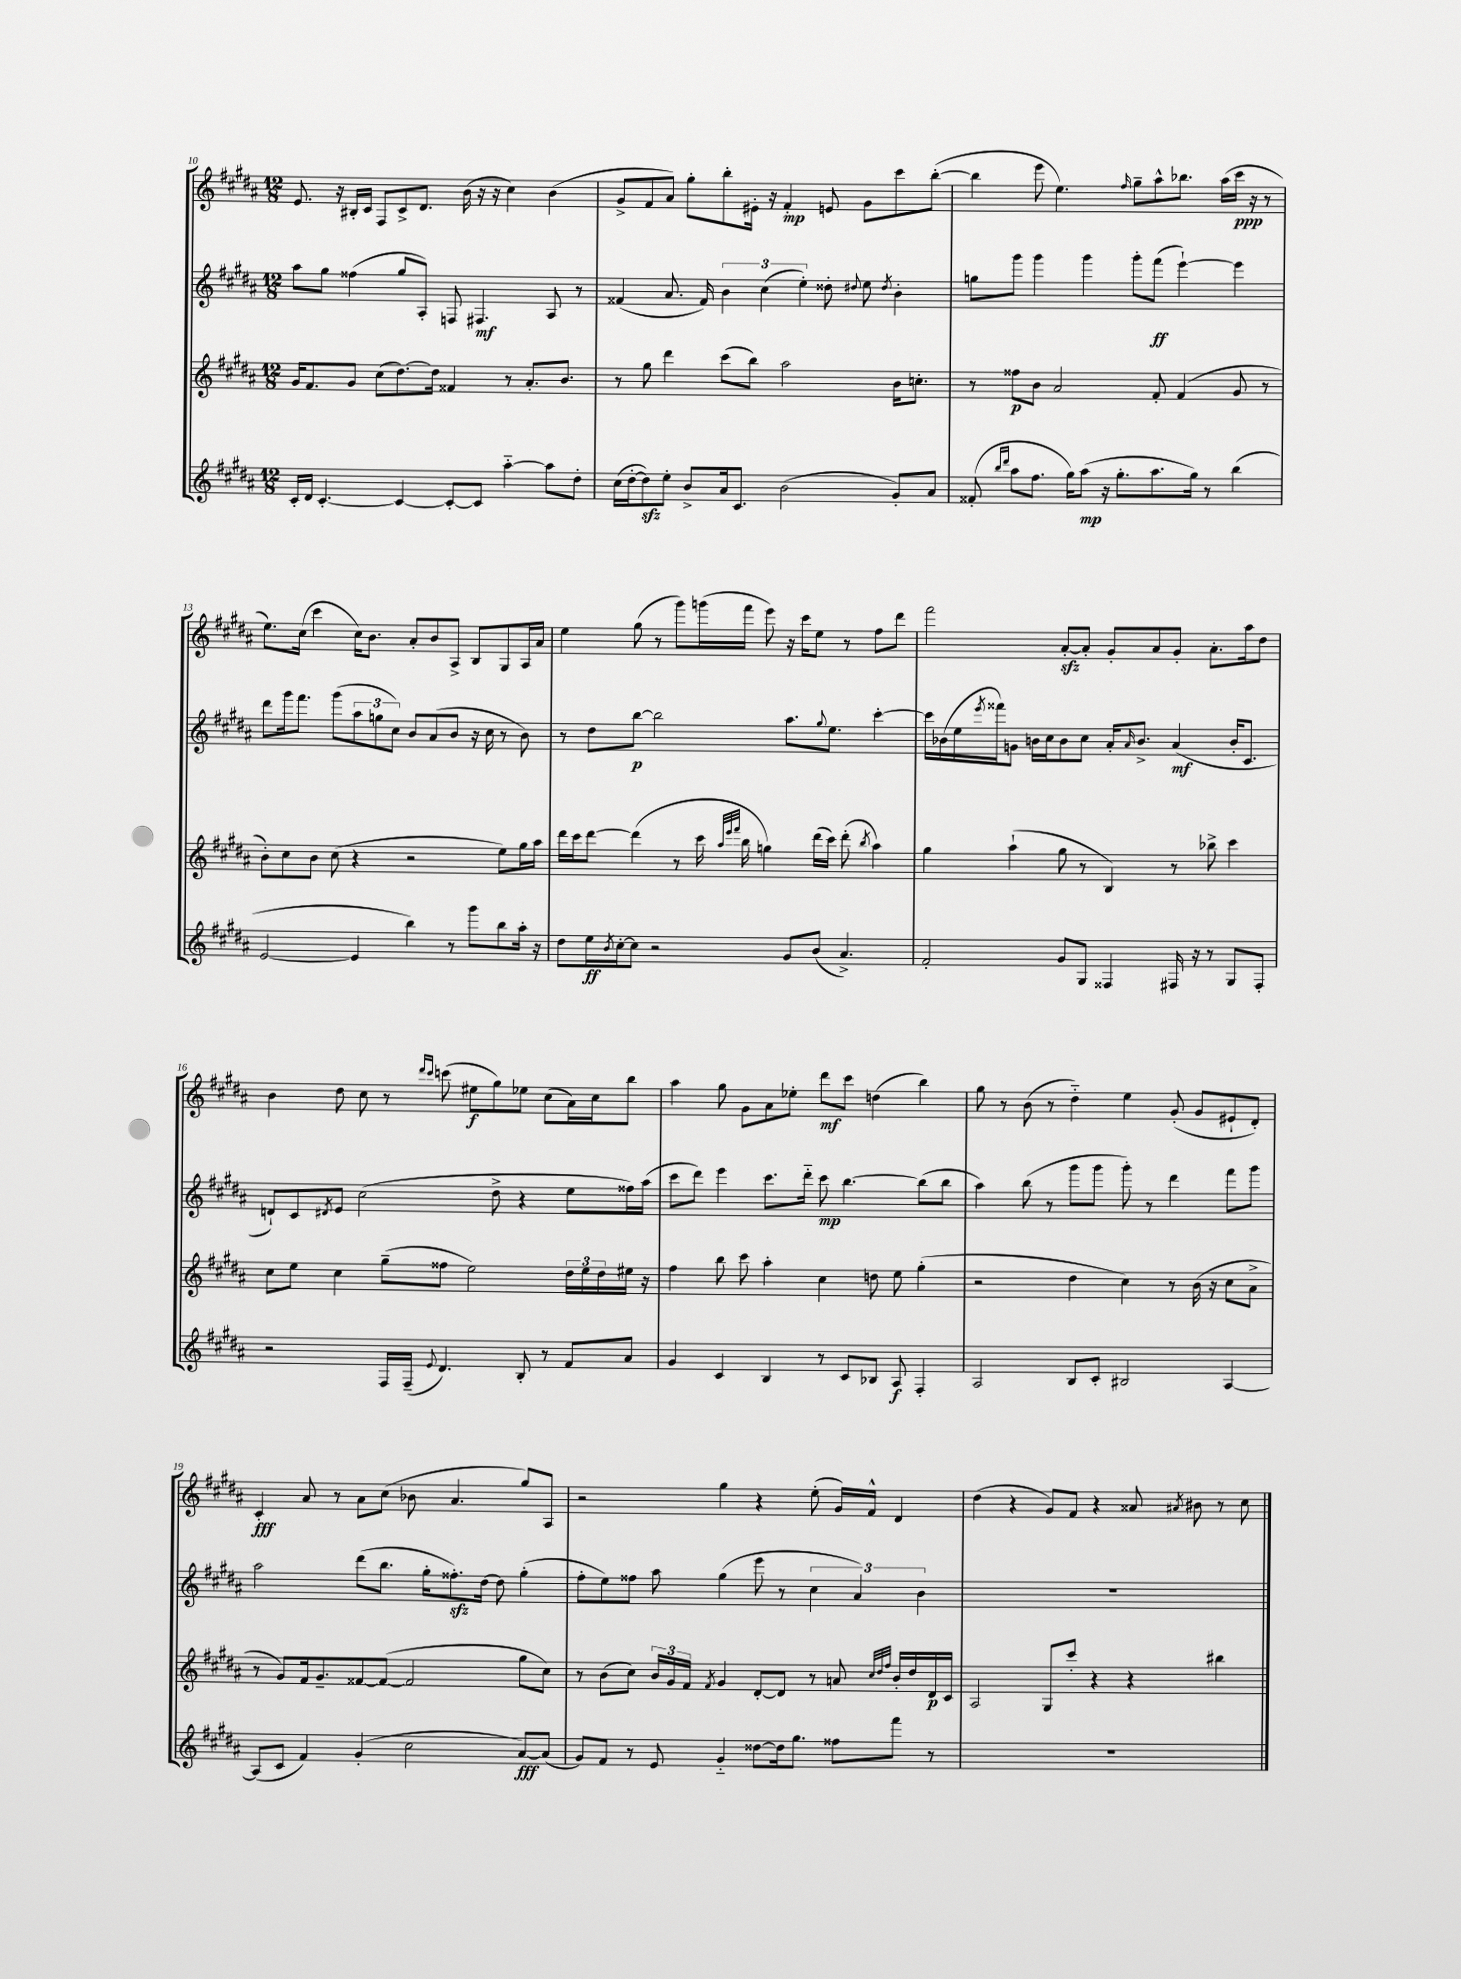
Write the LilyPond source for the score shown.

<<
\new StaffGroup <<
\new Staff = "s0" {
    \clef treble \key b \major \numericTimeSignature \time 12/8
    e'8. r16 bis16-. cis'16 fis8 cis'8-> dis'8. b'16( r16 r16 cis''4) b'4( |
    gis'8-> fis'8 ais'8) gis''8-. b''8-. eis'16-. r16 fis'4-.\mp e'8 gis'8 cis'''8 b''8~-.( |
    b''4 e'''8 e''4.) \grace { fis''16 } gis''8-- ais''8-^ bes''8. ais''16( cis'''16\ppp r16 r8 |
    e''8.) cis''16( cis'''4 cis''16) b'8. ais'8-. b'8 ais8-> b8 gis8 ais16 ais'16 |
    e''4 gis''8( r8 gis'''8) g'''16( fis'''16 e'''8) r16 cis'''16 e''8 r8 fis''8 dis'''8 |
    fis'''2 ais'8~-.\sfz ais'8-. gis'8-. ais'8 gis'8-. ais'8.-. ais''16 dis''8 |
    b'4 dis''8 cis''8 r8 \grace { dis'''16 cis'''16 } c'''8( eis''8\f gis''8) ees''8 cis''8( ais'16) cis''16 b''8 |
    ais''4 gis''8 gis'8 ais'8 ees''8-. dis'''8\mf cis'''8 d''4( b''4) |
    gis''8 r8 b'8( r8 dis''4-_) e''4 gis'8-.( gis'8 eis'8-! dis'8-.) |
    cis'4-.\fff ais'8 r8 ais'8 cis''8( bes'8 ais'4. gis''8) ais8 |
    r2 gis''4 r4 e''8-.( gis'16) fis'16-^ dis'4 |
    dis''4( r4 gis'8) fis'8 r4 aisis'8 \acciaccatura { ais'8 } bis'8 r8 cis''8 \bar "|." |
}
\new Staff = "s1" {
    \clef treble \key b \major \numericTimeSignature \time 12/8
    ais''8 gis''8 fisis''4( gis''8 ais8-.) f8 fis4.\mf ais8 r8 |
    fisis'4( ais'8. fisis'16) \tuplet 3/2 { b'4 cis''4( e''4-.) } disis''8-. \appoggiatura { dis''8 } e''8 \acciaccatura { dis''8 } b'4-. |
    g''8 gis'''8 gis'''4 gis'''4 gis'''8-. fis'''8\ff( e'''4~-!) e'''4 |
    dis'''8 gis'''16 fis'''8. gis'''8( \tuplet 3/2 { ais''8 g''8 cis''8) } b'8 ais'8( b'8 r16 cis''16 r8 b'8) |
    r8 dis''8 b''8~\p b''2 ais''8. \appoggiatura { gis''8 } e''8. cis'''4~-. |
    cis'''16 bes'16( e''16 \acciaccatura { e'''8 } fisis'''16) g'8 b'16 cis''16 b'8 cis''8 ais'16-. \grace { ais'16 } b'8.-> ais'4\mf( b'16-. cis'8. |
    d'8-!) cis'8 \acciaccatura { dis'8 } e'8 cis''2( dis''8-> r4 e''8 fisis''16) ais''16( |
    cis'''8 dis'''8) e'''4 cis'''8. dis'''16-_ cis'''8\mp b''4.~ b''8( b''8 |
    ais''4) b''8( r8 gis'''8 gis'''8 gis'''8-.) r8 dis'''4 fis'''8 gis'''8 |
    ais''2 dis'''8( b''8. gis''16-. fisis''8.-.\sfz) dis''16~ dis''8 gis''4-.( |
    fis''8-. e''8) fisis''8 ais''8 gis''4( e'''8 r8 \tuplet 3/2 { cis''4 ais'4) b'4 } |
    R1. \bar "|." |
}
\new Staff = "s2" {
    \clef treble \key b \major \numericTimeSignature \time 12/8
    gis'16 fis'8. gis'8 cis''8( dis''8.~) dis''16 fisis'4 r8 ais'8.-. b'8. |
    r8 gis''8 dis'''4 cis'''8( b''8) ais''2 b'16 c''8.-. |
    r8 fisis''8\p b'8 ais'2 fis'8-. fis'4( gis'8 r8 |
    b'8-.) cis''8 b'8 cis''8( r4 r2 e''8) gis''16 ais''16 |
    dis'''16 cis'''16 dis'''8~ dis'''4( r8 cis'''16 \grace { ais''32 e'''32 fis'''32 } b''16 g''4) dis'''16( cis'''16) dis'''8-.( \acciaccatura { b''8 } ais''4) |
    gis''4 ais''4-!( gis''8 r8 b4) r8 bes''8-> cis'''4 |
    cis''8 e''8 cis''4 gis''8--( fisis''8 e''2) \tuplet 3/2 { dis''16 e''16 dis''16 } eis''16 r16 |
    fis''4 b''8 cis'''8 ais''4-. cis''4 d''8 e''8 gis''4-.( |
    r2 dis''4 cis''4) r8 b'16( r16 cis''8 ais'8-> |
    r8 gis'8) fis'16 gis'8.-- fisis'8~ fisis'8~( fisis'2 gis''8 cis''8) |
    r8 b'8( cis''8) \tuplet 3/2 { b'16 gis'16 fis'16 } \acciaccatura { fis'8 } gis'4 dis'8~-. dis'8 r8 a'8 \grace { cis''32 dis''32 fis''32 } b'16-. dis''16 dis'16\p cis'16 |
    ais2 gis8 cis'''8-. r4 r4 bis''4 \bar "|." |
}
\new Staff = "s3" {
    \clef treble \key b \major \numericTimeSignature \time 12/8
    cis'16-. dis'16 cis'4.~-. cis'4~ cis'8~-. cis'8 ais''4~-_ ais''8 dis''8-. |
    cis''16( dis''16~-. dis''8\sfz) e''8-. b'8-> ais'16 cis'8. b'2( gis'8-.) ais'8 |
    fisis'8-.( \grace { b''16 dis'''16 } ais''8 fis''8. gis''16) ais''8\mp( r16 gis''8.-. ais''8. gis''16) r8 b''4( |
    e'2~ e'4 b''4) r8 gis'''8 b''8 ais''16-. r16 |
    dis''8 e''16\ff \acciaccatura { b'8 } cis''16~-. cis''8 r2 gis'8 b'8( ais'4.->) |
    fis'2-. gis'8 gis8 fisis4 fis16 r16 r8 gis8 fis8-. |
    r2 fis16 fis16--( \appoggiatura { e'8 } dis'4.) b8-. r8 fis'8 ais'8 |
    gis'4 cis'4 b4 r8 cis'8 bes8 ais8\f fis4-. |
    ais2 b8 cis'8-. bis2 ais4~ |
    ais8( cis'8 fis'4) gis'4-.( cis''2 ais'8~\fff) ais'8( |
    gis'8) fis'8 r8 e'8 gis'4-_ disis''8~ disis''16 gis''8. fisis''8 fis'''8 r8 |
    R1. \bar "|." |
}
>>
>>
\layout { \context { \Score currentBarNumber = #10 } }
